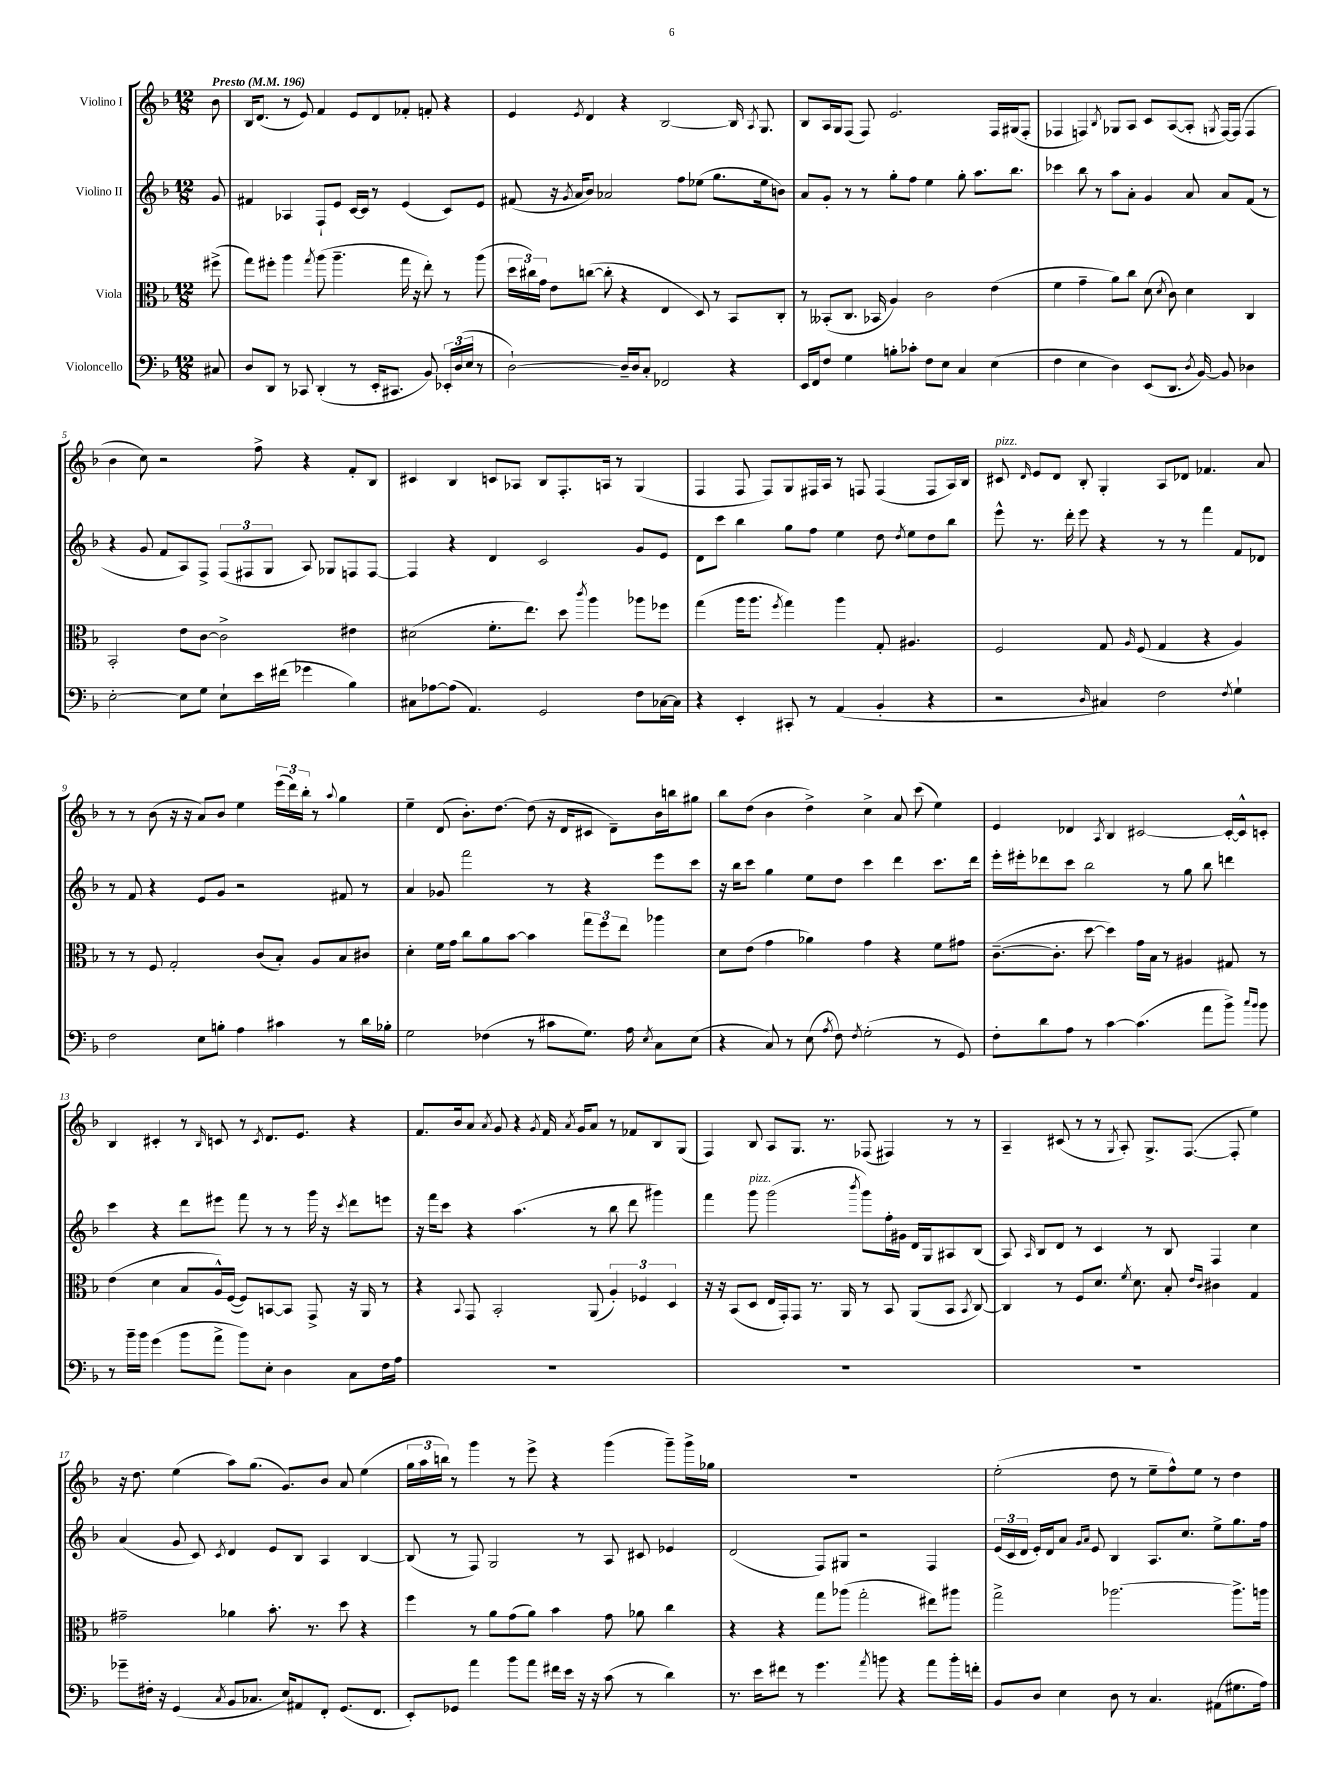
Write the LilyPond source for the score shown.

<<
\new StaffGroup <<
\new Staff = "s0" \with { instrumentName = "Violino I" } {
    \clef treble \key f \major \numericTimeSignature \time 12/8 \partial 8 \tempo "Presto" 4 = 196
    \autoBeamOff bes'8 |
    bes16[ d'8.]( r8 e'8) f'4 e'8[ d'8 fes'8]-. f'8-. r4 |
    e'4 \acciaccatura { e'8 } d'4 r4 bes2~ bes16 \acciaccatura { a8 } g8. |
    bes8[ a16 g16 f8]( f8) e'2. f16[ gis16( f8]-. |
    fes4 f4) \acciaccatura { bes8 } ges8[ a8] c'8[ a8~( a8]-. \acciaccatura { g8 } f16[~) f16]( f4 |
    bes'4 c''8) r2 f''8-> r4 f'8[-. bes8] |
    cis'4 bes4 c'8[ aes8] bes8[ f8.-. a16] r8 g4( |
    f4 f8 f8[) g8 fis16 a16] r8 f8 f4( f8[ a16) bes16] |
    cis'8^\markup { \italic "pizz." } \grace { d'16 } e'8[ d'8] bes8-. g4-. a8[ des'8] fes'4. a'8 |
    r8 r8 bes'8( r16 r16 a'8[) bes'8] e''4 \tuplet 3/2 { e'''16[( d'''16) bes''16]-. } r8 \appoggiatura { a''8 } g''4 |
    e''4-- d'8( bes'8.[-.) d''8.]~ d''8( r16 d'16[ cis'8] d'8[--) bes'16 b''16 gis''8] |
    bes''8[ d''8]( bes'4 d''4->) c''4-> a'8 c'''8( e''4) |
    e'4 des'4 \acciaccatura { a8 } bes4 cis'2~ cis'16[~-. cis'16-^ c'8]-. |
    bes4 cis'4-. r8 \grace { bes16 } c'8 r8 \acciaccatura { c'8 } d'8.[ e'8.] r4 |
    f'8.[ bes'16 a'8] \acciaccatura { a'8 } g'8 r4 \acciaccatura { g'8 } f'16 \acciaccatura { a'8 } g'16[ a'8] r8 fes'8[ bes8 g8]( |
    f4) bes8 a8[ g8.] r8. fes8( fis4) r8 r8 |
    a4-- cis'8( r8 r8 \acciaccatura { g8 } a8-.) g8.[-> f8.]~( f8-. e''4) |
    r16 d''8. e''4( a''8[) g''8.]( g'8.[) bes'8] a'8 e''4( |
    \tuplet 3/2 { g''16[ a''16 b''16]) } r8 g'''4 r8 e'''8-> r4 g'''4( g'''8[--) g'''16-> ges''16] |
    R1. |
    e''2-.( d''8 r8 e''8[-- f''8-^) e''8] r8 d''4 \bar "|." |
}
\new Staff = "s1" \with { instrumentName = "Violino II" } {
    \clef treble \key f \major \numericTimeSignature \time 12/8 \partial 8
    \autoBeamOff g'8 |
    fis'4 aes4 f8[-! e'8] c'16[~ c'16] r8 e'4( c'8[) e'8] |
    fis'8( r16 \acciaccatura { g'8 } a'16[ bes'8]) aes'2 f''8[ ees''8]( g''8.[ ees''16 b'8]) |
    a'8[ g'8]-. r8 r8 g''8[-. f''8] e''4 g''8-. a''8.[ bes''8.] |
    ces'''4 bes''8 r8 a''8[ a'8]-. g'4 a'8 a'8[ f'8]( r8 |
    r4 g'8 f'8[ a8) f8]-> \tuplet 3/2 { f8[( fis8 g8] } a8) ges8[ f8 f8]~ |
    f4 r4 d'4 c'2 g'8[ e'8] |
    d'8[ c'''8] bes''4 g''8[ f''8] e''4 d''8 \acciaccatura { d''8 } e''8[ d''8 bes''8] |
    e'''8-^ r8. d'''16-. e'''8 r4 r8 r8 f'''4 f'8[ des'8] |
    r8 f'8 r4 e'8[ g'8] r2 fis'8 r8 |
    a'4 ges'8 f'''2 r8 r4 e'''8[ c'''8] |
    r16 bes''16[ c'''8] g''4 e''8[ d''8] c'''4 d'''4 c'''8.[ d'''16] |
    e'''16[-. eis'''16-. des'''8 c'''8] bes''2 r8 g''8 bes''8 d'''4 |
    c'''4 r4 d'''8[ eis'''8] f'''8 r8 r8 g'''16 r16 \acciaccatura { c'''8 } d'''8[ e'''8] |
    r16 f'''16[ c'''8] r4 a''4.( r8 bes''8 d'''8 gis'''4) |
    f'''4 g'''8^\markup { \italic "pizz." } g'''2( \acciaccatura { bes'''8 } g'''8[) f''16-. gis'16] d'16[ g16 ais8 bes8]( |
    a8) \grace { a16 } bes8[ d'8] r8 c'4 r8 bes8 f4 c''4 |
    a'4( g'8 c'8) \acciaccatura { c'8 } d'4 e'8[ bes8] a4 bes4~ |
    bes8( r8 f8) g2 r8 a8 cis'8 ees'4 |
    d'2( f8[) gis8] r2 f4 |
    \tuplet 3/2 { e'16[( c'16 d'16] } e'16[-.) d'16 a'8] \grace { g'16[ a'16] } e'8 bes4 a8.[ c''8.] e''8[-> g''8. f''16] \bar "|." |
}
\new Staff = "s2" \with { instrumentName = "Viola" } {
    \clef alto \key f \major \numericTimeSignature \time 12/8 \partial 8
    \autoBeamOff fis''8->( |
    g''8[) fis''8]-. a''4 \acciaccatura { g''8 } a''8( a''4.-- g''16 r16 e''8-.) r8 a''8( |
    \tuplet 3/2 { d''16[ cis''16) g'16] } e'8[ c''8]~( c''8-. r4 e4 d8) r8 bes,8[ c8]-. |
    r8 beses,8[-.( c8.] bes,16 a4) c'2 e'4( |
    f'4 g'4-- a'8[) c''8] d'8( \acciaccatura { d'8 } c'8) d'4 c4 |
    bes,2-. e'8[ c'8]~ c'2-> eis'4 |
    dis'2( f'8.[-. e''8.]) d''8 \acciaccatura { c'''8 } a''4 aes''8[ fes''8] |
    g''4( a''16[ a''8.] \acciaccatura { f''8 } g''4) a''4 g8-. ais4. |
    f2 g8 \grace { a16 } f8( g4 r4 a4) |
    r8 r8 f8 g2-. c'8[( bes8]-.) a8[ bes8 cis'8] |
    d'4-. f'16[ g'16] c''8[ a'8 bes'8]~ bes'4 \tuplet 3/2 { g''8[ f''8 e''8] } aes''4 |
    d'8[ e'8]( g'4 aes'4) g'4 r4 f'8[ gis'8] |
    c'8.[~--( c'8.]-. d''8~ d''4) g'16[ bes16] r8 ais4 gis8 r8 |
    e'4( d'4 bes8[ a16-^) f16]~( f8[) b,8~ b,8] g,8-> r16 a,16 r8 |
    r4 \appoggiatura { bes,8 } g,8 bes,2-. a,8( \tuplet 3/2 { a4-.) fes4 d4 } |
    r16 r16 bes,8[( d8] e16[ g,16-.) g,8] r8. a,16 r8 bes,8 a,8[( bes,8] \acciaccatura { bes,8 } c8~) |
    c4 r8 f8[ d'8.] \acciaccatura { f'8 } d'8. bes8-. \grace { e'16[ c'16] } cis'4 g4 |
    gis'2-- aes'4 bes'8.-. r8. d''8 r4 |
    f''4 r8 a'8[ g'8( a'8]) bes'4 g'8 aes'8 c''4 |
    r4 r4 g''8[ aes''8]( g''2-. eis''8[) ais''8] |
    g''2-> aes''2.~ aes''8.[-> a''16] \bar "|." |
}
\new Staff = "s3" \with { instrumentName = "Violoncello" } {
    \clef bass \key f \major \numericTimeSignature \time 12/8 \partial 8
    \autoBeamOff cis8 |
    d8[ d,8] r8 ces,8 d,4-.( r8 e,16[-. cis,8.] bes,8) \tuplet 3/2 { ees,16[-. d16( e16] } r8 |
    d2~-!) d16[-- d16 c8]-. fes,2 r4 |
    e,16[ f,16 f8] g4 b8[-. ces'8]-. f8[ e8] c4 e4( |
    f4 e4 d4) e,8[( d,8.] \acciaccatura { d8 } bes,16~) bes,8 des4 |
    e2~-. e8[ g8] e8[-! e'16 fis'16]( ges'4 bes4) |
    cis8[ aes8~ aes8]( a,4.) g,2 f8[ ces16~ ces16] |
    r4 e,4-. cis,8-. r8 a,4( bes,4-. r4 |
    r2 \grace { d16 } cis4) f2 \acciaccatura { f8 } g4-! |
    f2 e8[ b8]-. a4 cis'4 r8 d'16[ bes16]-. |
    g2 fes4( r8 cis'8[ g8.]) a16 \acciaccatura { e8 } c8[ e8]( |
    r4 c8) r8 e8( \acciaccatura { a8 } f8) \acciaccatura { f8 } g2-.( r8 g,8) |
    f8[-. d'8 a8] r8 c'4~ c'4.( a'8[ bes'8]->) \grace { c''16[ bes'16] } bes'8 |
    r8 bes'16[-- bes'16] g'4( bes'8[ a'8]-> bes'8[) e8]-. d4 c8[ f16 a16] |
    R1. |
    R1. |
    R1. |
    ges'8[-- fis16]-. r16 g,4( \acciaccatura { c8 } bes,8[ ces8.] e16[) ais,8 f,8]-. g,8.[( f,8.] |
    e,8[-.) ges,8] a'4 bes'8[ a'8] fis'16[ e'16] r16 r16 c'8( r8 d'4) |
    r8. e'16[ fis'8] r8 g'4. \acciaccatura { a'8 } b'8 r4 a'8[ b'16-. f'16]-. |
    bes,8[ d8] e4 d8 r8 c4. ais,8[( gis8. a16]) \bar "|." |
}
>>
>>
